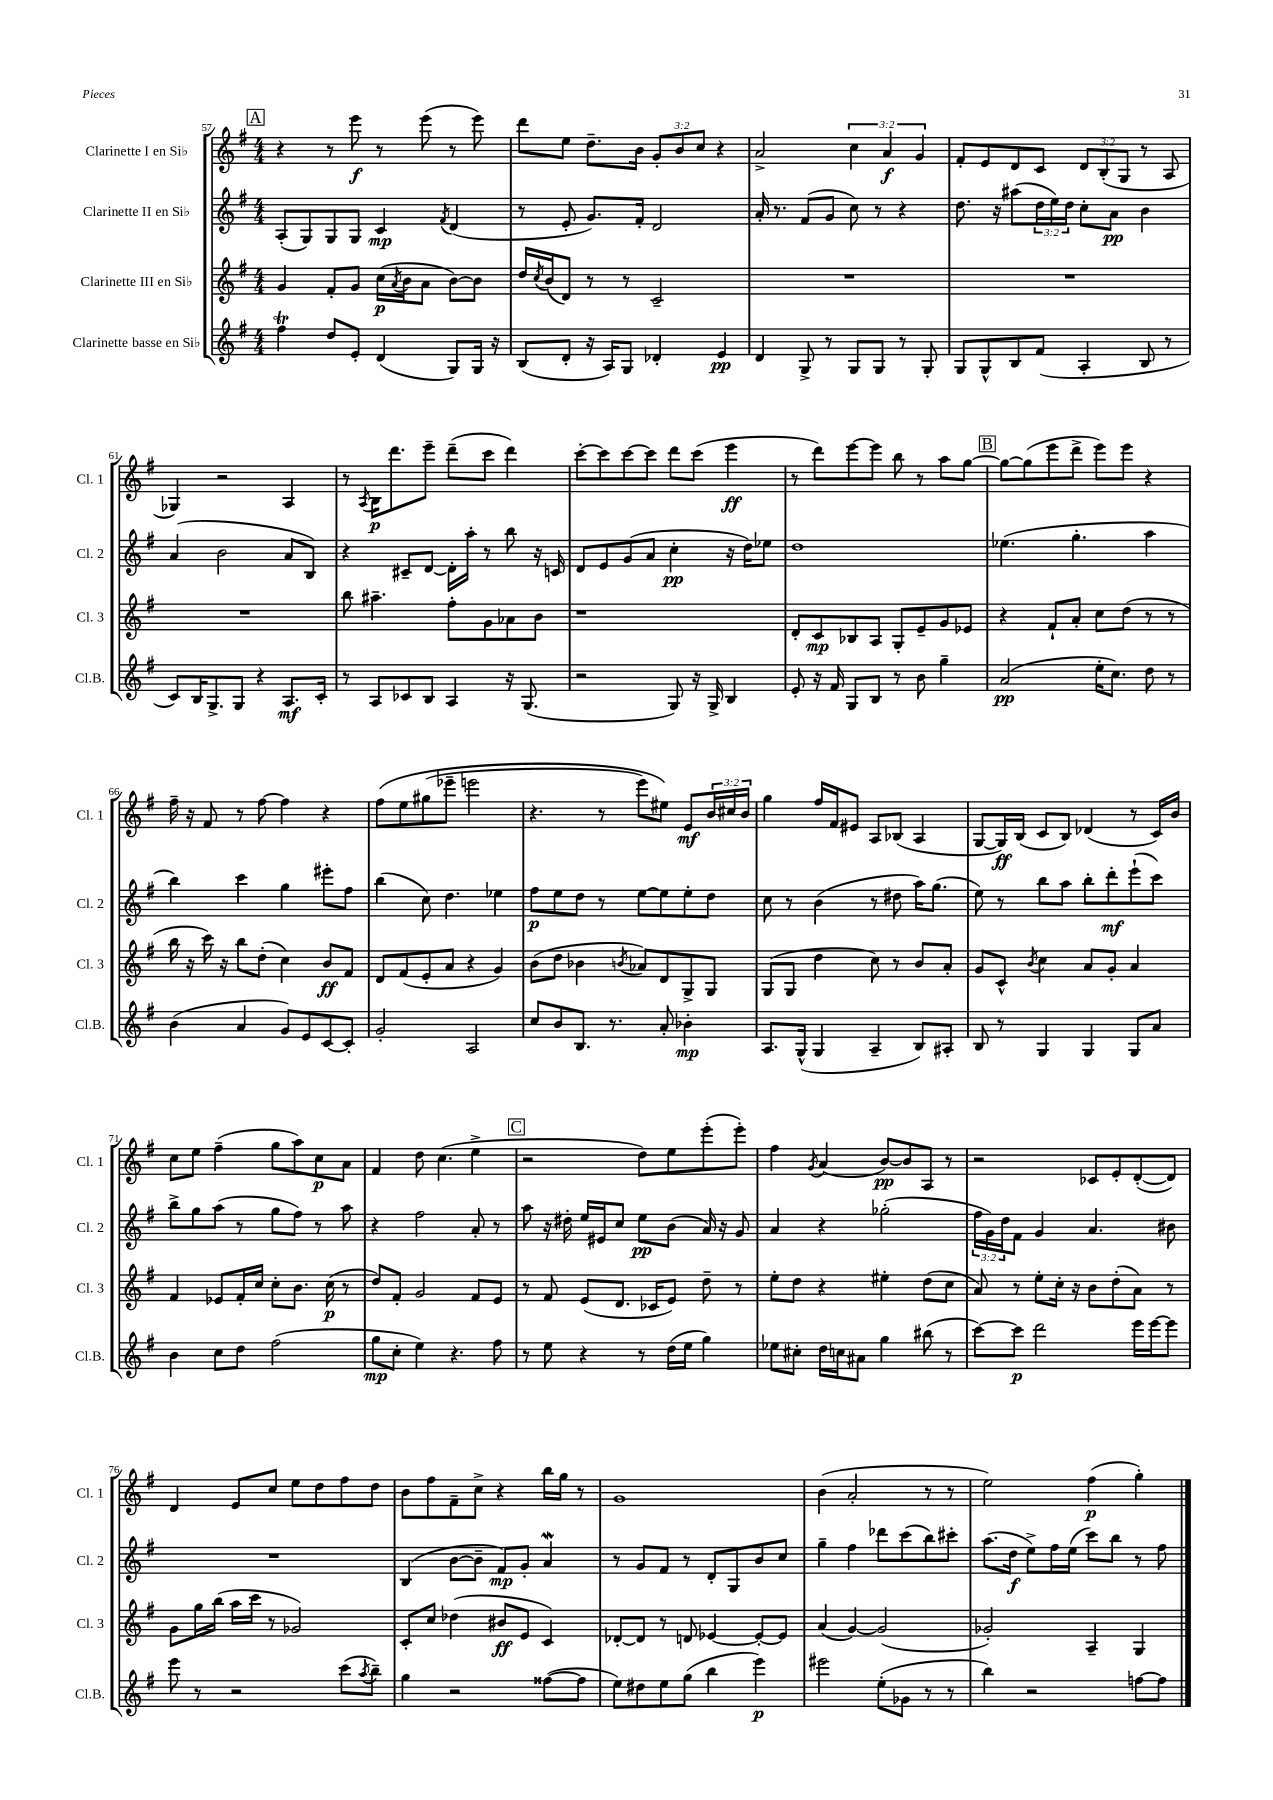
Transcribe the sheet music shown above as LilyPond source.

<<
\new StaffGroup <<
\new Staff = "s0" \with { instrumentName = "Clarinette I en Sib" shortInstrumentName = "Cl. 1" } {
    \clef treble \key g \major \numericTimeSignature \time 4/4 \override Staff.TupletNumber.text = #tuplet-number::calc-fraction-text
    \mark \markup { \box "A" } r4 r8 e'''8\f r8 e'''8( r8 e'''8) |
    d'''8 e''8 d''8.-- b'16 \tuplet 3/2 { g'8-. b'8 c''8 } r4 |
    a'2-> \tuplet 3/2 { c''4 a'4\f g'4 } |
    fis'8-. e'8 d'8 c'8 \tuplet 3/2 { d'8 b8-.( g8 } r8 a8 |
    ges4) r2 a4 |
    r8 \acciaccatura { a8 } b16\p d'''8. e'''8-- d'''8--( c'''8 d'''4) |
    c'''8~-. c'''8 c'''8~ c'''8 d'''8 c'''8( e'''4\ff |
    r8 d'''8) e'''8~ e'''8 b''8 r8 a''8 g''8~ |
    \mark \markup { \box "B" } g''8~ g''8( e'''8 d'''8-> e'''8) e'''8 r4 |
    fis''16-- r16 fis'8 r8 fis''8~ fis''4 r4 |
    fis''8\( e''8 gis''8( ees'''8-- e'''2 |
    r4. r8 e'''8) eis''8\) e'8\mf \tuplet 3/2 { b'16 cis''16 b'16 } |
    g''4 fis''16 fis'16 eis'8 a8 bes8( a4 |
    g8~ g16\ff) b16( c'8 b8) des'4( r8 c'16) b'16 |
    c''8 e''8 fis''4--( g''8 a''8) c''8\p a'8 |
    fis'4 d''8 c''4.( e''4-> |
    \mark \markup { \box "C" } r2 d''8) e''8 e'''8-.( e'''8-.) |
    fis''4 \acciaccatura { g'8 } a'4( b'8~\pp) b'8 a8 r8 |
    r2 ces'8 e'8-. d'8~-.( d'8) |
    d'4 e'8 c''8 e''8 d''8 fis''8 d''8 |
    b'8 fis''8 fis'8-- c''8-> r4 b''16 g''16 r8 |
    g'1 |
    b'4( a'2-. r8 r8 |
    e''2) fis''4\p( g''4-.) \bar "|." |
}
\new Staff = "s1" \with { instrumentName = "Clarinette II en Sib" shortInstrumentName = "Cl. 2" } {
    \clef treble \key g \major \numericTimeSignature \time 4/4 \override Staff.TupletNumber.text = #tuplet-number::calc-fraction-text
    \mark \markup { \box "A" } a8-.( g8) g8 g8 c'4\mp \acciaccatura { fis'8 } d'4( |
    r8 e'8-. g'8.) fis'16-. d'2 |
    a'16-. r8. fis'8( g'8 c''8) r8 r4 |
    d''8. r16 ais''8( \tuplet 3/2 { d''16 e''16) d''16 } c''8-. a'8\pp b'4 |
    a'4( b'2 a'8 b8) |
    r4 cis'8-- d'8~ d'16-. a''16-. r8 b''8 r16 c'16 |
    d'8 e'8 g'8( a'8 c''4-.\pp r16 d''16) ees''8 |
    d''1 |
    \mark \markup { \box "B" } ees''4.( g''4.-. a''4 |
    b''4) c'''4 g''4 eis'''8-. fis''8 |
    b''4( c''8) d''4. ees''4 |
    fis''8\p e''8 d''8 r8 e''8~ e''8 e''8-. d''8 |
    c''8 r8 b'4( r8 dis''8 a''16) g''8.( |
    e''8) r8 b''8 a''8 b''8-. d'''8-.\mf e'''8-!( c'''8) |
    b''8-> g''8 a''8( r8 g''8 fis''8) r8 a''8 |
    r4 fis''2 a'8-. r8 |
    \mark \markup { \box "C" } a''8 r16 dis''16-. e''16 eis'16 c''8 e''8\pp b'8( a'16) r16 g'8 |
    a'4 r4 ges''2-.( |
    \tuplet 3/2 { fis''16 g'16) d''16 } fis'8 g'4 a'4. bis'8 |
    R1 |
    b4( b'8~ b'8-- fis'8\mp) g'8-. a'4\mordent |
    r8 g'8 fis'8 r8 d'8-. g8 b'8 c''8 |
    g''4-- fis''4 des'''8 c'''8( b''8) cis'''8-. |
    a''8.( d''16\f e''8->) fis''16 e''16( c'''8) b''8 r8 fis''8 \bar "|." |
}
\new Staff = "s2" \with { instrumentName = "Clarinette III en Sib" shortInstrumentName = "Cl. 3" } {
    \clef treble \key g \major \numericTimeSignature \time 4/4
    \mark \markup { \box "A" } g'4 fis'8-. g'8 c''16\p( \acciaccatura { a'8 } b'16 a'8 b'8~) b'8 |
    d''16 \acciaccatura { c''8 } b'16( d'8) r8 r8 c'2-- |
    R1 |
    R1 |
    R1 |
    b''8 ais''4.-- fis''8-. g'8 aes'8 b'8 |
    r1 |
    d'8-. c'8\mp bes8 a8 g8-. e'8-- g'8 ees'8 |
    \mark \markup { \box "B" } r4 fis'8-! a'8-. c''8 d''8( r8 r8 |
    b''16 r16 c'''16) r16 b''8 d''8-.( c''4) b'8\ff fis'8 |
    d'8 fis'8( e'8-. a'8 r4 g'4) |
    b'8( d''8 bes'4 \acciaccatura { b'8 } aes'8) d'8 g8-> g8 |
    g8( g8 d''4 c''8) r8 b'8 a'8-. |
    g'8 c'8-^ \acciaccatura { b'8 } c''4 a'8 g'8-. a'4 |
    fis'4 ees'8 fis'16-. c''16 c''8-. b'8. c''16\p( r8 |
    d''8) fis'8-. g'2 fis'8 e'8 |
    \mark \markup { \box "C" } r8 fis'8 e'8( d'8. ces'16 e'8) d''8-- r8 |
    e''8-. d''8 r4 eis''4-. d''8( c''8 |
    a'8) r8 e''8-. c''16-. r16 b'8 d''8-.( a'8) r8 |
    g'8 g''16 b''16( a''16 c'''16 r8 ges'2) |
    c'8-. c''8 des''4( bis'8\ff e'8 c'4) |
    des'8~-. des'8 r8 d'8 ees'4~ ees'8~-. ees'8 |
    a'4( g'4~) g'2( |
    ges'2-.) a4-- g4 \bar "|." |
}
\new Staff = "s3" \with { instrumentName = "Clarinette basse en Sib" shortInstrumentName = "Cl.B." } {
    \clef treble \key g \major \numericTimeSignature \time 4/4
    \mark \markup { \box "A" } fis''4\trill d''8 e'8-. d'4( g8) g16 r16 |
    b8( d'8-. r16 a16) g8 des'4-. e'4\pp |
    d'4 g8-> r8 g8 g8 r8 g8-. |
    g8 g8-^ b8 fis'8( a4-. b8 r8 |
    c'8) b16 g8.-> g8 r4 a8.\mf c'16-. |
    r8 a8 ces'8 b8 a4 r16 g8.( |
    r2 g8) r16 g16-> b4 |
    e'8-. r16 fis'16 g8 b8 r8 b'8 g''4-- |
    \mark \markup { \box "B" } a'2\pp( e''16-. c''8.) d''8 r8 |
    b'4( a'4 g'8) e'8 c'8~ c'8-. |
    g'2-. a2 |
    c''8 b'8 b8. r8. a'8-. bes'4-.\mp |
    a8. g16-^( g4 a4-- b8) ais8-. |
    b8 r8 g4 g4 g8 a'8 |
    b'4 c''8 d''8 fis''2( |
    g''8\mp c''8-. e''4) r4. fis''8 |
    \mark \markup { \box "C" } r8 e''8 r4 r8 d''16( e''16 g''4) |
    ees''8 cis''8-. d''16 c''16 ais'8 g''4 bis''8( r8 |
    c'''8~) c'''8\p d'''2 e'''16 e'''16~ e'''8 |
    e'''8 r8 r2 c'''8( \acciaccatura { a''8 } b''8--) |
    g''4 r2 fisis''8~( fisis''8 |
    e''8) dis''8 e''8 g''8( b''4 e'''4\p) |
    eis'''2 e''8-.( ges'8 r8 r8 |
    b''4) r2 f''8~ f''8 \bar "|." |
}
>>
>>
\layout { \context { \Score currentBarNumber = #57 } }
